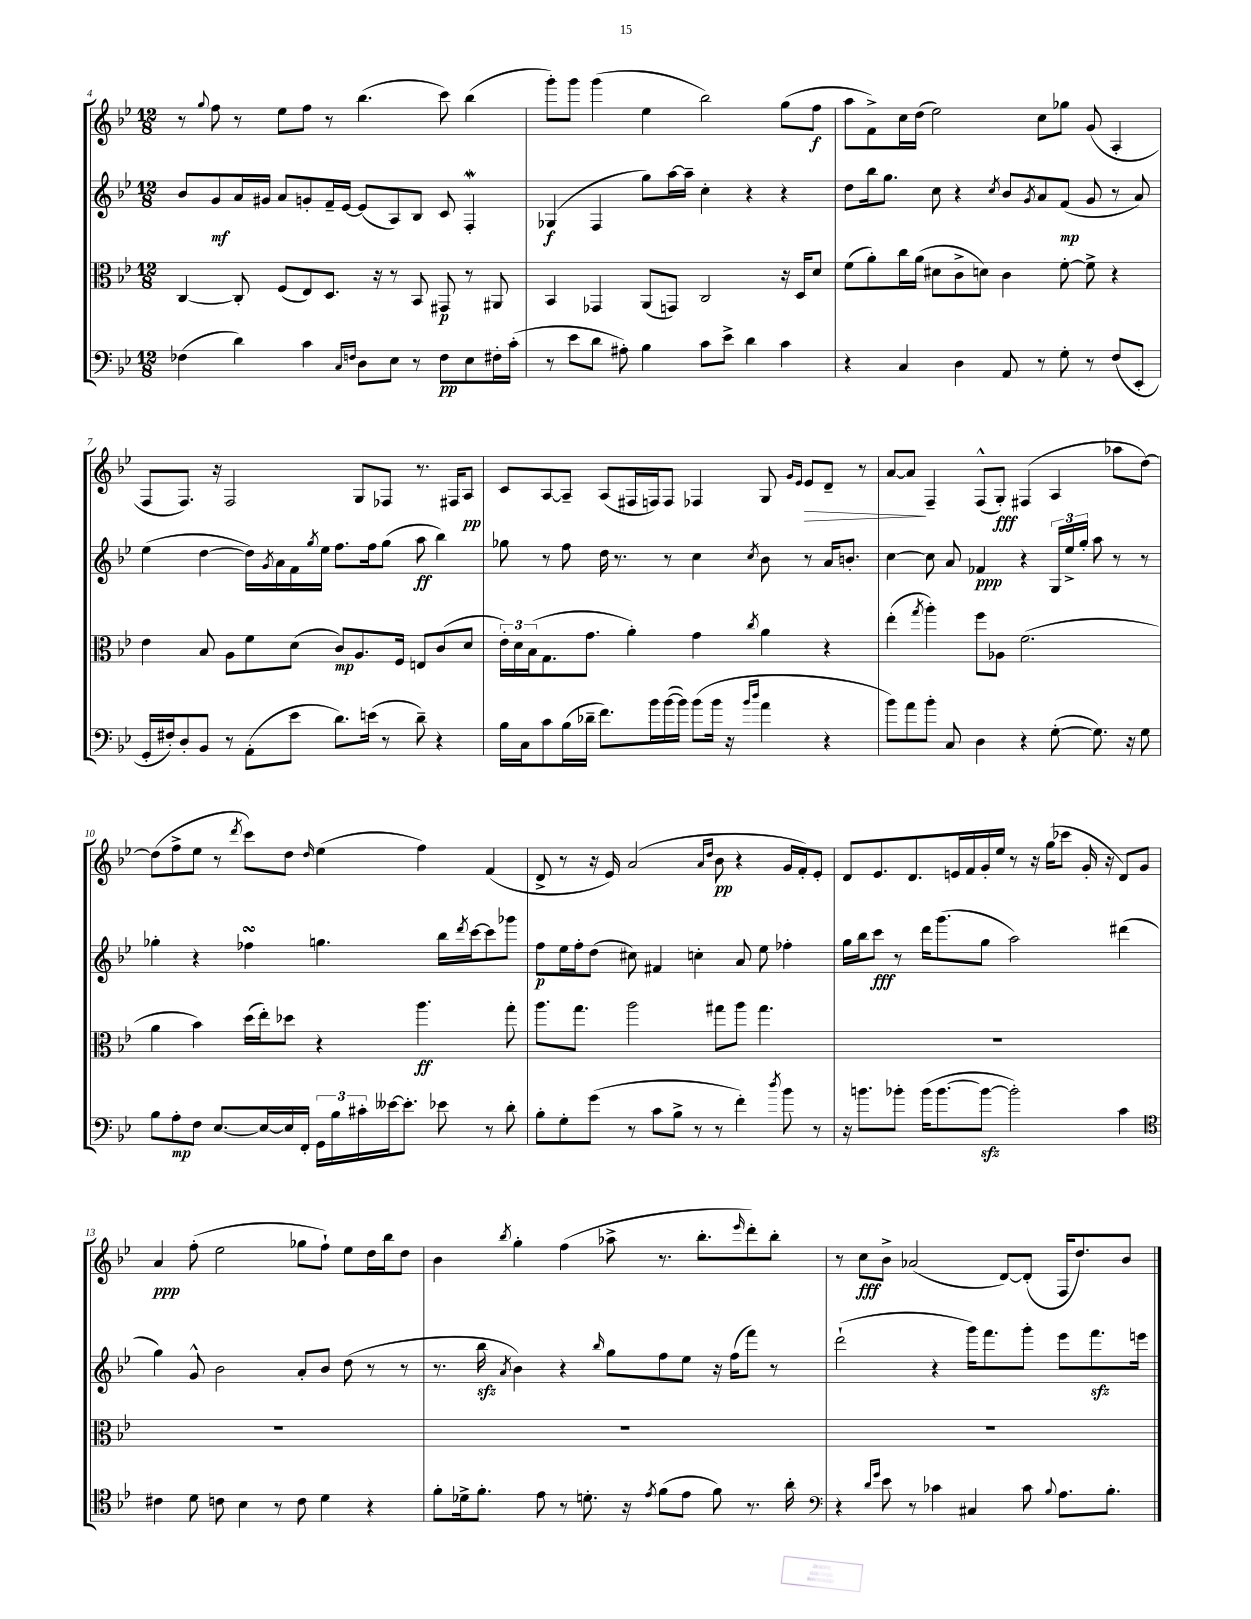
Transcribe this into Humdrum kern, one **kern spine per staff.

**kern	**dynam	**kern	**dynam	**kern	**dynam	**kern	**dynam
*part4	*part4	*part3	*part3	*part2	*part2	*part1	*part1
*staff4	*staff4	*staff3	*staff3	*staff2	*staff2	*staff1	*staff1
*clefF4	*	*clefC3	*	*clefG2	*	*clefG2	*
*k[b-e-]	*	*k[b-e-]	*	*k[b-e-]	*	*k[b-e-]	*
*M12/8	*	*M12/8	*	*M12/8	*	*M12/8	*
=4	=4	=4	=4	=4	=4	=4	=4
(4F-X\	.	[4C/	.	8b-/L	.	8r	.
.	.	.	.	.	.	8qqgg/	.
.	.	.	.	8g/	mf	8ff\	.
4d\)	.	8C'/]	.	16a/L	.	8r	.
.	.	.	.	16g#X/JJ	.	.	.
.	.	(8F/L	.	8a/L	.	8ee-\L	.
4c\	.	8E-/)	.	8gn'/	.	8ff\J	.
.	.	8.D/J	.	16f~/L	.	8r	.
.	.	.	.	[16e-/JJ	.	.	.
16qqC/LL	.	.	.	.	.	.	.
16qqFn/JJ	.	.	.	.	.	.	.
8D\L	.	.	.	(8e-/L]	.	(4.bb-\	.
.	.	16r	.	.	.	.	.
8E-\J	.	8r	.	8A/)	.	.	.
8r	.	8BB-/	.	8B-/J	.	.	.
8F\L	pp	8GG#X/	p	8c/	.	8ccc\)	.
8E-\	.	8r	.	4FW'/	.	(4bb-\	.
16F#X'\L	.	8AA#X/	.	.	.	.	.
(16c'\JJ	.	.	.	.	.	.	.
=5	=5	=5	=5	=5	=5	=5	=5
8r	.	4BB-/	.	(4G-X/	f	8ggg'\L)	.
8e-\L	.	.	.	.	.	8ggg\J	.
8d\J	.	4GG-X/	.	4F/	.	(4ggg\	.
8A#X'\)	.	.	.	.	.	.	.
4B-\	.	(8AA/L	.	8gg\L)	.	4ee-\	.
.	.	8GGn/J)	.	[16aa\L	.	.	.
.	.	.	.	16aa~\JJ]	.	.	.
8c\L	.	2C/	.	4cc'\	.	2bb-\)	.
8e-^\J	.	.	.	.	.	.	.
4d\	.	.	.	4r	.	.	.
4c\	.	16r	.	4r	.	(8gg\L	.
.	.	16D/KL	.	.	.	.	.
.	.	8d/J	.	.	.	8ff\J	f
=6	=6	=6	=6	=6	=6	=6	=6
4r	.	(8f\L	.	8dd\L	.	8aa\L	.
.	.	8a'\)	.	16bb-\k	.	8f^\)	.
.	.	.	.	8.gg\J	.	.	.
4C/	.	16cc\L	.	.	.	16cc\L	.
.	.	(16a\JJ	.	.	.	(16dd\JJ	.
.	.	8d#X\L	.	8cc\	.	2ee-\)	.
4D\	.	8c^\	.	4r	.	.	.
.	.	8dn\J)	.	.	.	.	.
.	.	.	.	8qcc/	.	.	.
8AA/	.	4c\	.	8b-/L	.	.	.
.	.	.	.	8qg/	.	.	.
8r	.	.	.	8a/	.	8cc\L	.
8G'\	.	[8f'\	.	(8f/J	mp	8gg-X\J	.
8r	.	8f^\]	.	8g/	.	(8g/	.
(8F/L	.	4r	.	8r	.	4A'/	.
8EE-'/J	.	.	.	8a/)	.	.	.
!!LO:LB:g=z
=7	=7	=7	=7	=7	=7	=7	=7
16GG'/LL	.	4e-\	.	(4ee-\	.	8F/L	.
16F#X'/J)	.	.	.	.	.	.	.
8D'/	.	.	.	.	.	8.F/J)	.
8BB-/J	.	8B-/	.	[4dd\	.	.	.
.	.	.	.	.	.	16r	.
8r	.	8A\L	.	.	.	2F/	.
(8AA'\L	.	8f\	.	16dd\LL])	.	.	.
.	.	.	.	8qg/	.	.	.
.	.	.	.	16a\	.	.	.
8e-\J	.	(8d\J	.	16f\	.	.	.
.	.	.	.	8qgg/	.	.	.
.	.	.	.	16ee-\JJ	.	.	.
8.d\L)	.	8c/L)	mp	8.ff\L	.	.	.
.	.	8.A/	.	.	.	8G/L	.
(16en\Jk	.	.	.	16ff\k	.	.	.
8r	.	.	.	(8gg\J	.	8F-X/J	.
.	.	16F/Jk	.	.	.	.	.
8d~\)	.	8En/L	.	8aa\	ff	8.r	.
4r	.	(8c/	.	4bb-\)	.	.	.
.	.	.	.	.	.	16F#X/KL	.
.	.	8d/J	.	.	.	8A/J	pp
=8	=8	=8	=8	=8	=8	=8	=8
16B-\LL	.	24e-'\LL)	.	8gg-X\	.	8c/L	.
.	.	24d\	.	.	.	.	.
16C\J	.	.	.	.	.	.	.
.	.	(24B-\J	.	.	.	.	.
8c\	.	8.G\	.	8r	.	[8A/	.
(16B-\L	.	.	.	8ff\	.	8A~/J]	.
16d-X~\JJ	.	8.g\J	.	.	.	.	.
8.f\L)	.	.	.	16dd\	.	(8A/L	.
.	.	.	.	8.r	.	.	.
.	.	4a'\)	.	.	.	16F#X/L	.
16b-\L	.	.	.	.	.	16Fn/J)	.
([16b-\	.	.	.	8r	.	8F/J	.
16b-\JJ])	.	.	.	.	.	.	.
(8b-\L	.	4g\	.	4cc\	.	4F-X/	.
16b-\Jk	.	.	.	.	.	.	.
16r	.	.	.	.	.	.	.
16qqb-/LL	.	.	.	.	.	.	.
16qqdd/JJ	.	8qcc/	.	8qcc/	.	.	.
4a\	.	4a\	.	8b-\	.	8G/	.
.	.	.	.	.	.	16qqg/LL	.
.	.	.	.	.	.	16qqe-/JJ	.
!	!	!	!	!	!	!	!LO:HP:b
.	.	.	.	8r	.	8e-/L	>
4r	.	4r	.	16a/KL	.	8d~/J	.
.	.	.	.	8.bn'/J	.	.	.
.	.	.	.	.	.	8r	.
=9	=9	=9	=9	=9	=9	=9	=9
8b-\L)	.	(4ee-'\	.	[4cc\	.	[8a/L	.
8a\	.	.	.	.	.	8a/J]	.
.	.	8qgg/	.	.	.	.	.
8b-'\J	.	4aa'\)	.	8cc\]	.	4F~/	]
8C/	.	.	.	8a/	.	.	.
4D\	.	8ff\L	.	4f-X/	ppp	(8F^^/L	.
.	.	8A-X\J	.	.	.	8G'/J)	fff
4r	.	(2.f\	.	4r	.	(4F#X/	.
([8G'\	.	.	.	24G/LL	.	4A/	.
.	.	.	.	24ee-^/	.	.	.
.	.	.	.	24gg'/JJ	.	.	.
8.G\])	.	.	.	8aa\	.	.	.
.	.	.	.	8r	.	8aa-X\L	.
16r	.	.	.	.	.	.	.
8G\	.	.	.	8r	.	[8dd\J)	.
!!LO:LB:g=z
=10	=10	=10	=10	=10	=10	=10	=10
8B-\L	.	4a\	.	4gg-X'\	.	(8dd\L]	.
8A'\	mp	.	.	.	.	8ff^\	.
8F\J	.	4b-\)	.	4r	.	8ee-\J	.
[8.E-/L	.	.	.	.	.	8r	.
.	.	.	.	.	.	8qddd/	.
.	.	(16dd\LL	.	4ff-XsSSs\	.	8ccc\L)	.
16E-/L_	.	16ee-'\J)	.	.	.	.	.
16E-/]	.	8dd-X\J	.	.	.	8dd\J	.
16FF'/JJ	.	.	.	.	.	.	.
.	.	.	.	.	.	16qqdd/	.
24GG\LL	.	4r	.	4.ggn\	.	(4ee-\	.
24B-\	.	.	.	.	.	.	.
24c#X'\	.	.	.	.	.	.	.
[16e--X\J	.	.	.	.	.	.	.
8.e--'\J]	.	.	.	.	.	.	.
.	.	4.aa\	ff	.	.	4ff\)	.
8e-X\	.	.	.	16bb-\LL	.	.	.
.	.	.	.	8qddd/	.	.	.
.	.	.	.	[16ccc\J	.	.	.
8r	.	.	.	8ccc\]	.	(4f/	.
8d'\	.	8gg'\	.	8ggg-X\J	.	.	.
=11	=11	=11	=11	=11	=11	=11	=11
8B-'\L	.	8.aa\L	.	8ff\L	p	8d^/	.
8G'\	.	.	.	16ee-\L	.	8r	.
.	.	8.gg\J	.	16ff'\J	.	.	.
(8g\J	.	.	.	(8dd\J	.	16r	.
.	.	.	.	.	.	16e-/)	.
8r	.	2aa\	.	8cc#X\)	.	(2a/	.
8c\L	.	.	.	4f#X/	.	.	.
8B-^\J	.	.	.	.	.	.	.
8r	.	.	.	4ccn'\	.	.	.
.	.	.	.	.	.	16qqa/LL	.
.	.	.	.	.	.	16qqdd/JJ	.
8r	.	8gg#X\L	.	.	.	8b-\	pp
4f'\)	.	8aa\J	.	8a/	.	4r	.
.	.	4.gg#\	.	8ee-\	.	.	.
8qdd/	.	.	.	.	.	.	.
8b-\	.	.	.	4ff-X'\	.	16g/LL	.
.	.	.	.	.	.	16f'/J)	.
8r	.	.	.	.	.	8e-'/J	.
=12	=12	=12	=12	=12	=12	=12	=12
16r	.	1.r	.	16gg\LL	.	8d/L	.
8.bn\L	.	.	.	16bb-\J	.	.	.
.	.	.	.	8ccc\J	fff	8.e-/	.
8b-X'\J	.	.	.	8r	.	.	.
.	.	.	.	.	.	8.d/	.
(16b-\KL	.	.	.	16ddd\KL	.	.	.
[8.b-\	.	.	.	(8.ggg\	.	.	.
.	.	.	.	.	.	16en/L	.
.	.	.	.	.	.	16f/	.
8b-zz\J_	.	.	.	8gg\J	.	16g'/	.
.	.	.	.	.	.	16ee-/JJ	.
2b-'\])	.	.	.	2aa\)	.	8r	.
.	.	.	.	.	.	16r	.
.	.	.	.	.	.	(16gg\KL	.
.	.	.	.	.	.	8ccc-X\J	.
.	.	.	.	.	.	16g'/	.
.	.	.	.	.	.	16r	.
4c\	.	.	.	(4ddd#X\	.	8d/L)	.
.	.	.	.	.	.	8g/J	.
!!LO:LB:g=z
=13	=13	=13	=13	=13	=13	=13	=13
*clefC4	*	*	*	*	*	*	*
4c#X\	.	1.r	.	4gg\)	.	4a/	ppp
8d\	.	.	.	8g^^/	.	(8ff'\	.
8cn\	.	.	.	2b-\	.	2ee-\	.
4B-\	.	.	.	.	.	.	.
8r	.	.	.	.	.	.	.
8c\	.	.	.	8a'/L	.	8gg-X\L	.
4d\	.	.	.	8b-/J	.	8ff`\J)	.
.	.	.	.	(8dd\	.	8ee-\L	.
4r	.	.	.	8r	.	16dd\L	.
.	.	.	.	.	.	16bb-\J	.
.	.	.	.	8r	.	8dd\J	.
=14	=14	=14	=14	=14	=14	=14	=14
8f'\L	.	1.r	.	8.r	.	4b-\	.
16d-X^\k	.	.	.	.	.	.	.
8.f'\J	.	.	.	16bb-zz\	.	.	.
.	.	.	.	8qa/	.	8qbb-/	.
.	.	.	.	4b-\)	.	4gg'\	.
8e-\	.	.	.	.	.	.	.
8r	.	.	.	4r	.	(4ff\	.
8.dn'\	.	.	.	.	.	.	.
.	.	.	.	16qqbb-/	.	.	.
.	.	.	.	8gg\L	.	8aa-X^\	.
16r	.	.	.	.	.	.	.
8qe-/	.	.	.	.	.	.	.
(8f\L	.	.	.	8ff\	.	8.r	.
8e-\J	.	.	.	8ee-\J	.	.	.
.	.	.	.	.	.	8.bb-'\L	.
8f\)	.	.	.	16r	.	.	.
.	.	.	.	(16ff\KL	.	.	.
.	.	.	.	.	.	16qqeee-/	.
8.r	.	.	.	8fff\J)	.	8ddd'\)	.
.	.	.	.	8r	.	8bb-'\J	.
16a'\	.	.	.	.	.	.	.
=15	=15	=15	=15	=15	=15	=15	=15
*clefF4	*	*	*	*	*	*	*
4r	.	1.r	.	(2ddd`\	.	8r	.
.	.	.	.	.	.	8cc\L	fff
16qqd/LL	.	.	.	.	.	.	.
16qqg/JJ	.	.	.	.	.	.	.
8e-\	.	.	.	.	.	8b-^\J	.
8r	.	.	.	.	.	(2a-X/	.
4c-X\	.	.	.	4r	.	.	.
4C#X/	.	.	.	16ggg\KL)	.	.	.
.	.	.	.	8.fff\	.	.	.
.	.	.	.	.	.	[8d/L)	.
8c-\	.	.	.	8ggg'\J	.	(8d'/J]	.
8qqB-/	.	.	.	.	.	.	.
8.A\L	.	.	.	8eee-\L	.	16F/KL	.
.	.	.	.	.	.	8.dd/)	.
.	.	.	.	8.fffzz\	.	.	.
8.B-'\J	.	.	.	.	.	.	.
.	.	.	.	.	.	8b-/J	.
.	.	.	.	16eeen\Jk	.	.	.
==	==	==	==	==	==	==	==
*-	*-	*-	*-	*-	*-	*-	*-
